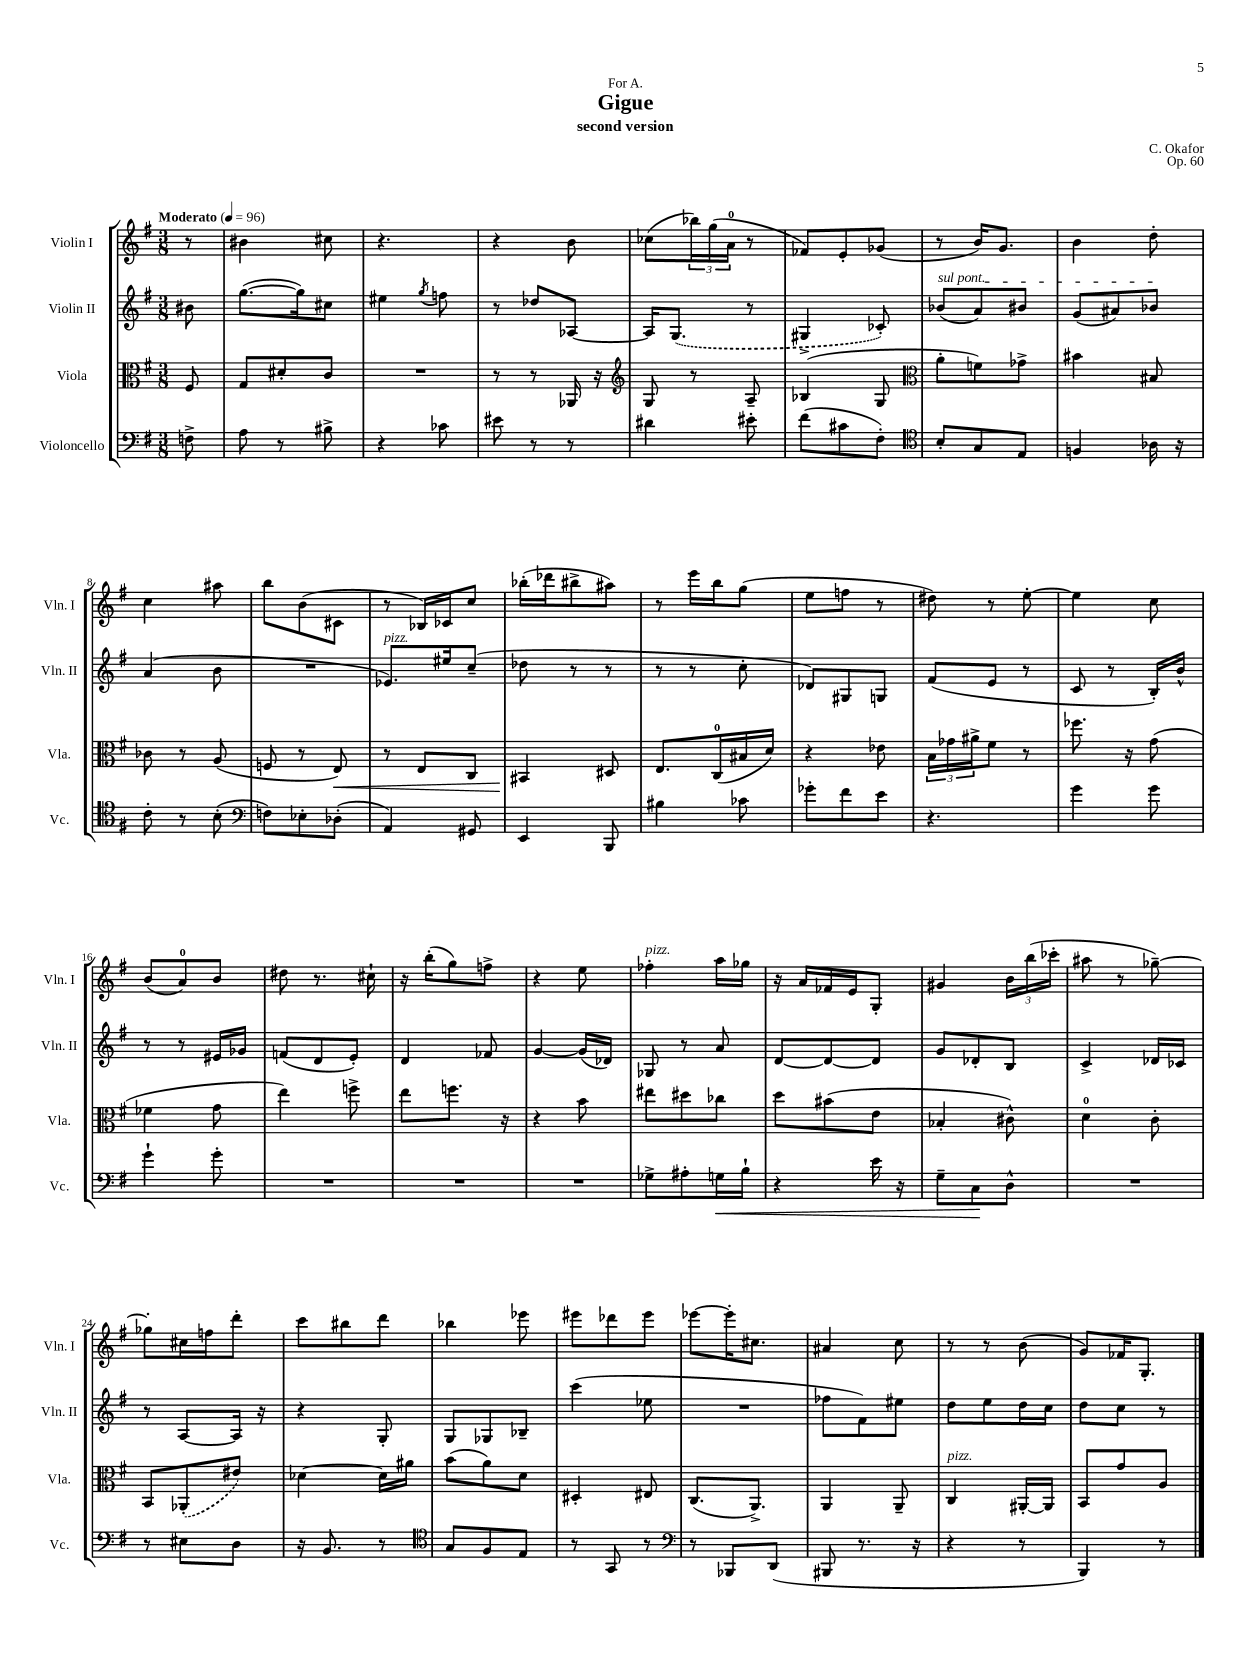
\header { title = "Gigue" composer = "C. Okafor" subtitle = "second version" dedication = "For A." opus = "Op. 60" }
<<
\new StaffGroup <<
\new Staff = "s0" \with { instrumentName = "Violin I" shortInstrumentName = "Vln. I" } {
    \clef treble \key g \major \numericTimeSignature \time 3/8 \partial 8 \tempo "Moderato" 4 = 96
    r8 |
    bis'4 cis''8 |
    r4. |
    r4 b'8 |
    ces''8( \tuplet 3/2 { bes''16) g''16( a'16-0 } r8 |
    fes'8) e'8-. ges'8( |
    r8 b'16) g'8. |
    b'4 d''8-. |
    c''4 ais''8 |
    b''8 b'8( cis'8 |
    r8 bes16) ces'16 c''8 |
    bes''16-.( des'''16 bis''8-> ais''8) |
    r8 e'''16 b''16 g''8( |
    e''8 f''8 r8 |
    dis''8) r8 e''8~-. |
    e''4 c''8 |
    b'8( a'8-0) b'8 |
    dis''8 r8. cis''16-! |
    r16 b''16-.( g''8) f''8-> |
    r4 e''8 |
    fes''4-.^\markup { \italic "pizz." } a''16 ges''16 |
    r16 a'16 fes'16 e'16 g8-. |
    gis'4 \tuplet 3/2 { b'16 b''16( ces'''16-. } |
    ais''8 r8 ges''8~--) |
    ges''8-. cis''16 f''16 d'''8-. |
    c'''8 bis''8 d'''8 |
    bes''4 ees'''8 |
    eis'''8 des'''8 eis'''8 |
    ees'''8~ ees'''16-. cis''8. |
    ais'4 c''8 |
    r8 r8 b'8( |
    g'8) fes'16 g8.-. \bar "|." |
}
\new Staff = "s1" \with { instrumentName = "Violin II" shortInstrumentName = "Vln. II" } {
    \clef treble \key g \major \numericTimeSignature \time 3/8 \partial 8
    bis'8 |
    g''8.~( g''16) cis''8 |
    eis''4 \acciaccatura { g''8 } f''8 |
    r8 des''8 aes8~ |
    aes16 \once \slurDashed g8.( r8 |
    gis4-> ces'8-.) |
    \once \override TextSpanner.bound-details.left.text = \markup { \italic "sul pont." } bes'8\startTextSpan( a'8) bis'8 |
    g'8( ais'8) bes'8\stopTextSpan |
    a'4( b'8 |
    R4. |
    ees'8.^\markup { \italic "pizz." }) eis''16 c''8--( |
    des''8 r8 r8 |
    r8 r8 c''8-. |
    des'8) gis8 g8 |
    fis'8( e'8 r8 |
    c'8 r8 b16-.) b'16-^ |
    r8 r8 eis'16 ges'16 |
    f'8( d'8 e'8-.) |
    d'4 fes'8 |
    g'4~ g'16( des'16) |
    ges8 r8 a'8 |
    d'8~ d'8~ d'8 |
    g'8 des'8-. b8 |
    c'4-> des'16 ces'16 |
    r8 a8~ a16 r16 |
    r4 g8-. |
    g8 ges8 bes8-- |
    c'''4( ees''8 |
    R4. |
    fes''8 fis'8) eis''8 |
    d''8 e''8 d''16 c''16 |
    d''8 c''8 r8 \bar "|." |
}
\new Staff = "s2" \with { instrumentName = "Viola" shortInstrumentName = "Vla." } {
    \clef alto \key g \major \numericTimeSignature \time 3/8 \partial 8
    fis8 |
    g8 dis'8-. c'8 |
    R4. |
    r8 r8 aes,16 r16 |
    \clef treble g8 r8 a8-- |
    bes4( g8 |
    \clef alto a'8-. f'8) ges'8-> |
    bis'4 bis8 |
    ces'8 r8 a8( |
    f8 r8 e8\<) |
    r8 e8 c8 |
    bis,4\! dis8 |
    e8. c16-0( bis16 d'16) |
    r4 ees'8 |
    \tuplet 3/2 { b16 ges'16 ais'16-> } fis'8 r8 |
    fes''8. r16 g'8( |
    fes'4 g'8 |
    e''4) f''8-> |
    e''8 f''8. r16 |
    r4 b'8 |
    eis''8 dis''8 ces''8 |
    d''8 bis'8( e'8 |
    bes4-. cis'8-^) |
    d'4-0 c'8-. |
    b,8 \once \slurDashed aes,8-.( eis'8) |
    des'4~ des'16 ais'16 |
    b'8( a'8) d'8 |
    dis4-. eis8 |
    c8.( a,8.->) |
    a,4 a,8-- |
    c4^\markup { \italic "pizz." } ais,16~-. ais,16 |
    b,8 g'8 a8 \bar "|." |
}
\new Staff = "s3" \with { instrumentName = "Violoncello" shortInstrumentName = "Vc." } {
    \clef bass \key g \major \numericTimeSignature \time 3/8 \partial 8
    f8-> |
    a8 r8 bis8-> |
    r4 ces'8 |
    eis'8 r8 r8 |
    dis'4 eis'8-. |
    fis'8( cis'8 fis8-.) |
    \clef tenor b8-. g8 e8 |
    f4 aes16 r16 |
    c'8-. r8 b8-.( |
    \clef bass f8) ees8-. des8-.( |
    a,4) gis,8 |
    e,4 b,,8 |
    bis4 ces'8 |
    ges'8-. fis'8 e'8 |
    r4. |
    g'4 g'8 |
    g'4-! g'8-. |
    R4. |
    R4. |
    R4. |
    ges8-> ais8-. g16\< b16-! |
    r4 e'16 r16 |
    g8-- c8\! d8-^ |
    R4. |
    r8 eis8 d8 |
    r16 b,8. r8 |
    \clef tenor g8 fis8 e8 |
    r8 g,8 r8 |
    \clef bass r8 bes,,8 d,8( |
    bis,,8 r8. r16 |
    r4 r8 |
    b,,4) r8 \bar "|." |
}
>>
>>
